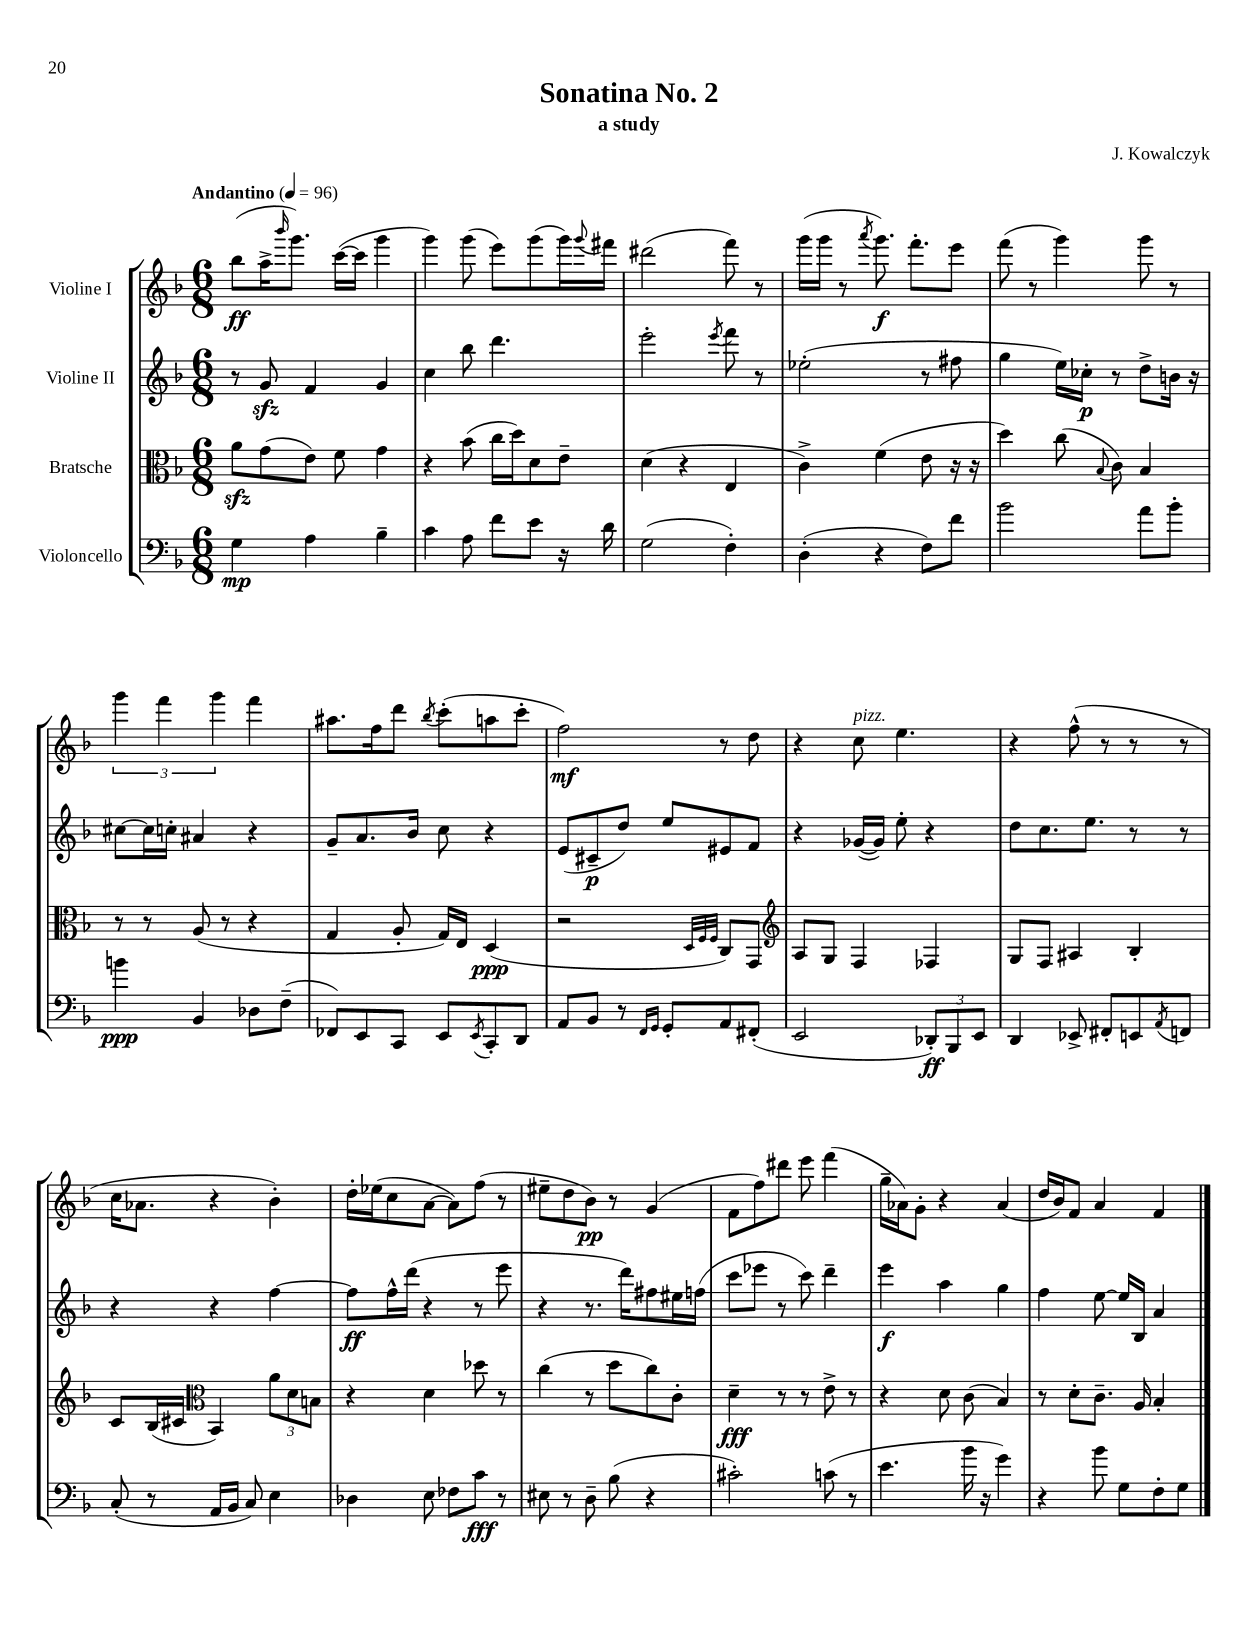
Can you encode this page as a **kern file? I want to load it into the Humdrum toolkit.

**kern	**dynam	**kern	**dynam	**kern	**dynam	**kern	**dynam
*part4	*part4	*part3	*part3	*part2	*part2	*part1	*part1
*staff4	*staff4	*staff3	*staff3	*staff2	*staff2	*staff1	*staff1
*I"Violoncello	*	*I"Bratsche	*	*I"Violine II	*	*I"Violine I	*
*clefF4	*	*clefC3	*	*clefG2	*	*clefG2	*
*k[b-]	*	*k[b-]	*	*k[b-]	*	*k[b-]	*
*M6/8	*	*M6/8	*	*M6/8	*	*M6/8	*
*MM96	*	*MM96	*	*MM96	*	*MM96	*
=1	=1	=1	=1	=1	=1	=1	=1
!	!	!	!	!	!	!LO:TX:a:B:t=Andantino	!
4G\	mp	8azz\L	.	8r	.	(8bb-\L	ff
.	.	(8g\	.	8gzz/	.	16aa^\K	.
.	.	.	.	.	.	16qqbbb-/	.
.	.	.	.	.	.	8.ggg\J)	.
4A\	.	8e\J)	.	4f/	.	.	.
.	.	8f\	.	.	.	([16ccc\LL	.
.	.	.	.	.	.	16ccc\JJ]	.
4B-~\	.	4g\	.	4g/	.	4ggg\	.
=2	=2	=2	=2	=2	=2	=2	=2
4c\	.	4r	.	4cc\	.	4ggg\)	.
8A\	.	(8b-\	.	8bb-\	.	(8ggg\	.
8f\L	.	16cc\LL	.	4.ddd\	.	8eee\L)	.
.	.	16dd\J)	.	.	.	.	.
8e\J	.	8d\	.	.	.	(8ggg\	.
16r	.	8e~\J	.	.	.	16ggg\L)	.
.	.	.	.	.	.	8qqggg/	.
16d\	.	.	.	.	.	16fff#X\JJ	.
=3	=3	=3	=3	=3	=3	=3	=3
(2G\	.	(4d\	.	2eee'\	.	(2ddd#X\	.
.	.	4r	.	.	.	.	.
.	.	.	.	8qeee/	.	.	.
4F'\)	.	4E/	.	8fff\	.	8fff\)	.
.	.	.	.	8r	.	8r	.
=4	=4	=4	=4	=4	=4	=4	=4
(4D'\	.	4c^\)	.	(2ee-X'\	.	(16ggg\LL	.
.	.	.	.	.	.	16ggg\JJ	.
.	.	.	.	.	.	8r	.
.	.	.	.	.	.	8qaaa/	.
4r	.	(4f\	.	.	.	8.ggg\)	f
.	.	.	.	.	.	8.fff'\L	.
8F\L)	.	8e\	.	8r	.	.	.
8f\J	.	16r	.	8ff#X\	.	8eee\J	.
.	.	16r	.	.	.	.	.
=5	=5	=5	=5	=5	=5	=5	=5
2b-\	.	4dd\)	.	4gg\	.	(8fff\	.
.	.	.	.	.	.	8r	.
.	.	(8cc\	.	16ee\LL)	.	4ggg\)	.
.	.	.	.	16cc-X'\JJ	p	.	.
.	.	8qqB-/	.	.	.	.	.
.	.	8c\)	.	8r	.	.	.
8a\L	.	4B-/	.	8dd^\L	.	8ggg\	.
8b-'\J	.	.	.	16bn\Jk	.	8r	.
.	.	.	.	16r	.	.	.
!!LO:LB:g=z
=6	=6	=6	=6	=6	=6	=6	=6
4bn\	ppp	8r	.	[8cc#X\L	.	6ggg\	.
.	.	8r	.	16cc#\L]	.	.	.
.	.	.	.	.	.	6fff\	.
.	.	.	.	16ccn'\JJ	.	.	.
4BB-/	.	(8A/	.	4a#X/	.	.	.
.	.	.	.	.	.	6ggg\	.
.	.	8r	.	.	.	.	.
8D-X\L	.	4r	.	4r	.	4fff\	.
(8F~\J	.	.	.	.	.	.	.
=7	=7	=7	=7	=7	=7	=7	=7
8FF-X/L)	.	4G/	.	8g~/L	.	8.aa#X\L	.
8EE/	.	.	.	8.a/	.	.	.
.	.	.	.	.	.	16ff\k	.
8CC/J	.	8A'/	.	.	.	8ddd\J	.
.	.	.	.	16b-/Jk	.	.	.
.	.	.	.	.	.	8qbb-/	.
8EE/L	.	16G/LL)	.	8cc\	.	(8ccc'\L	.
.	.	16E/JJ	.	.	.	.	.
8qEE/	.	.	.	.	.	.	.
8CC'/	.	(4D/	ppp	4r	.	8aan\	.
8DD/J	.	.	.	.	.	8ccc'\J	.
=8	=8	=8	=8	=8	=8	=8	=8
8AA/L	.	2r	.	(8e/L	.	2ff\)	mf
8BB-/J	.	.	.	8c#X~/	p	.	.
8r	.	.	.	8dd/J)	.	.	.
16qqFF/LL	.	.	.	.	.	.	.
16qqGG/JJ	.	.	.	.	.	.	.
8GG'/L	.	.	.	8ee/L	.	.	.
.	.	32qqD/LLL	.	.	.	.	.
.	.	32qqF/	.	.	.	.	.
.	.	32qqF/JJJ	.	.	.	.	.
8AA/	.	8C/L)	.	8e#X/	.	8r	.
(8FF#X'/J	.	8GG/J	.	8f/J	.	8dd\	.
=9	=9	=9	=9	=9	=9	=9	=9
*	*	*clefG2	*	*	*	*	*
2EE/	.	8A/L	.	4r	.	4r	.
.	.	8G/J	.	.	.	.	.
!	!	!	!	!	!	!LO:TX:a:i:t=pizz.	!
.	.	4F/	.	([16g-X/LL	.	8cc\	.
.	.	.	.	16g-/JJ])	.	.	.
.	.	.	.	8ee'\	.	4.ee\	.
12DD-X'/L)	ff	4F-X/	.	4r	.	.	.
12BBB-/	.	.	.	.	.	.	.
12EE/J	.	.	.	.	.	.	.
=10	=10	=10	=10	=10	=10	=10	=10
4DD/	.	8G/L	.	8dd\L	.	4r	.
.	.	8F/J	.	8.cc\	.	.	.
8EE-X^/	.	4A#X/	.	.	.	(8ff^^\	.
.	.	.	.	8.ee\J	.	.	.
8FF#X'/L	.	.	.	.	.	8r	.
8EEn/	.	4B-'/	.	8r	.	8r	.
8qAA/	.	.	.	.	.	.	.
8FFn/J	.	.	.	8r	.	8r	.
!!LO:LB:g=z
=11	=11	=11	=11	=11	=11	=11	=11
(8C'/	.	8c/L	.	4r	.	16cc\KL	.
.	.	.	.	.	.	8.a-X\J	.
8r	.	(16B-/L	.	.	.	.	.
.	.	16c#X/JJ	.	.	.	.	.
*	*	*clefC3	*	*	*	*	*
16AA/LL	.	4BB-/)	.	4r	.	4r	.
16BB-/JJ	.	.	.	.	.	.	.
8C/)	.	.	.	.	.	.	.
4E\	.	12a\L	.	[4ff\	.	4b-'\)	.
.	.	12d\	.	.	.	.	.
.	.	12Bn\J	.	.	.	.	.
=12	=12	=12	=12	=12	=12	=12	=12
4D-X\	.	4r	.	8ff\L]	ff	16dd'\LL	.
.	.	.	.	.	.	(16ee-X\J	.
.	.	.	.	16ff^^\L	.	8cc\	.
.	.	.	.	(16ddd\JJ	.	.	.
8E\	.	4d\	.	4r	.	[8a\J	.
8F-X\L	.	.	.	.	.	8a\L])	.
8c\J	fff	8dd-X\	.	8r	.	(8ff\J	.
8r	.	8r	.	8eee\	.	8r	.
=13	=13	=13	=13	=13	=13	=13	=13
8E#X\	.	(4cc\	.	4r	.	8ee#X~\L	.
8r	.	.	.	.	.	8dd\	.
8D~\	.	8r	.	8.r	.	8b-\J)	pp
(8B-\	.	8dd\L	.	.	.	8r	.
.	.	.	.	16ddd\KL)	.	.	.
4r	.	8cc\)	.	8ff#X\	.	(4g/	.
.	.	8c'\J	.	16ee#X\L	.	.	.
.	.	.	.	(16ffn\JJ	.	.	.
=14	=14	=14	=14	=14	=14	=14	=14
2c#X'\)	.	4d~\	fff	8ccc\L	.	8f\L	.
.	.	.	.	8eee-X\J	.	8ff\)	.
.	.	8r	.	8r	.	8ddd#X\J	.
.	.	8r	.	8ccc\)	.	8eee\	.
(8cn\	.	8e^\	.	4ddd~\	.	(4fff\	.
8r	.	8r	.	.	.	.	.
=15	=15	=15	=15	=15	=15	=15	=15
4.e\	.	4r	.	4eee\	f	16gg~\LL	.
.	.	.	.	.	.	16a-X\J)	.
.	.	.	.	.	.	8g'\J	.
.	.	8d\	.	4aa\	.	4r	.
16b-\	.	(8c\	.	.	.	.	.
16r	.	.	.	.	.	.	.
4g\)	.	4B-/)	.	4gg\	.	(4a-/	.
=16	=16	=16	=16	=16	=16	=16	=16
4r	.	8r	.	4ff\	.	16dd/LL	.
.	.	.	.	.	.	16b-/J)	.
.	.	8d'\L	.	.	.	8f/J	.
8b-\	.	8.c~\J	.	[8ee\	.	4a/	.
8G\L	.	.	.	16ee/LL]	.	.	.
.	.	16A/	.	16B-/JJ	.	.	.
8F'\	.	4B-'/	.	4a/	.	4f/	.
8G\J	.	.	.	.	.	.	.
==	==	==	==	==	==	==	==
*-	*-	*-	*-	*-	*-	*-	*-
